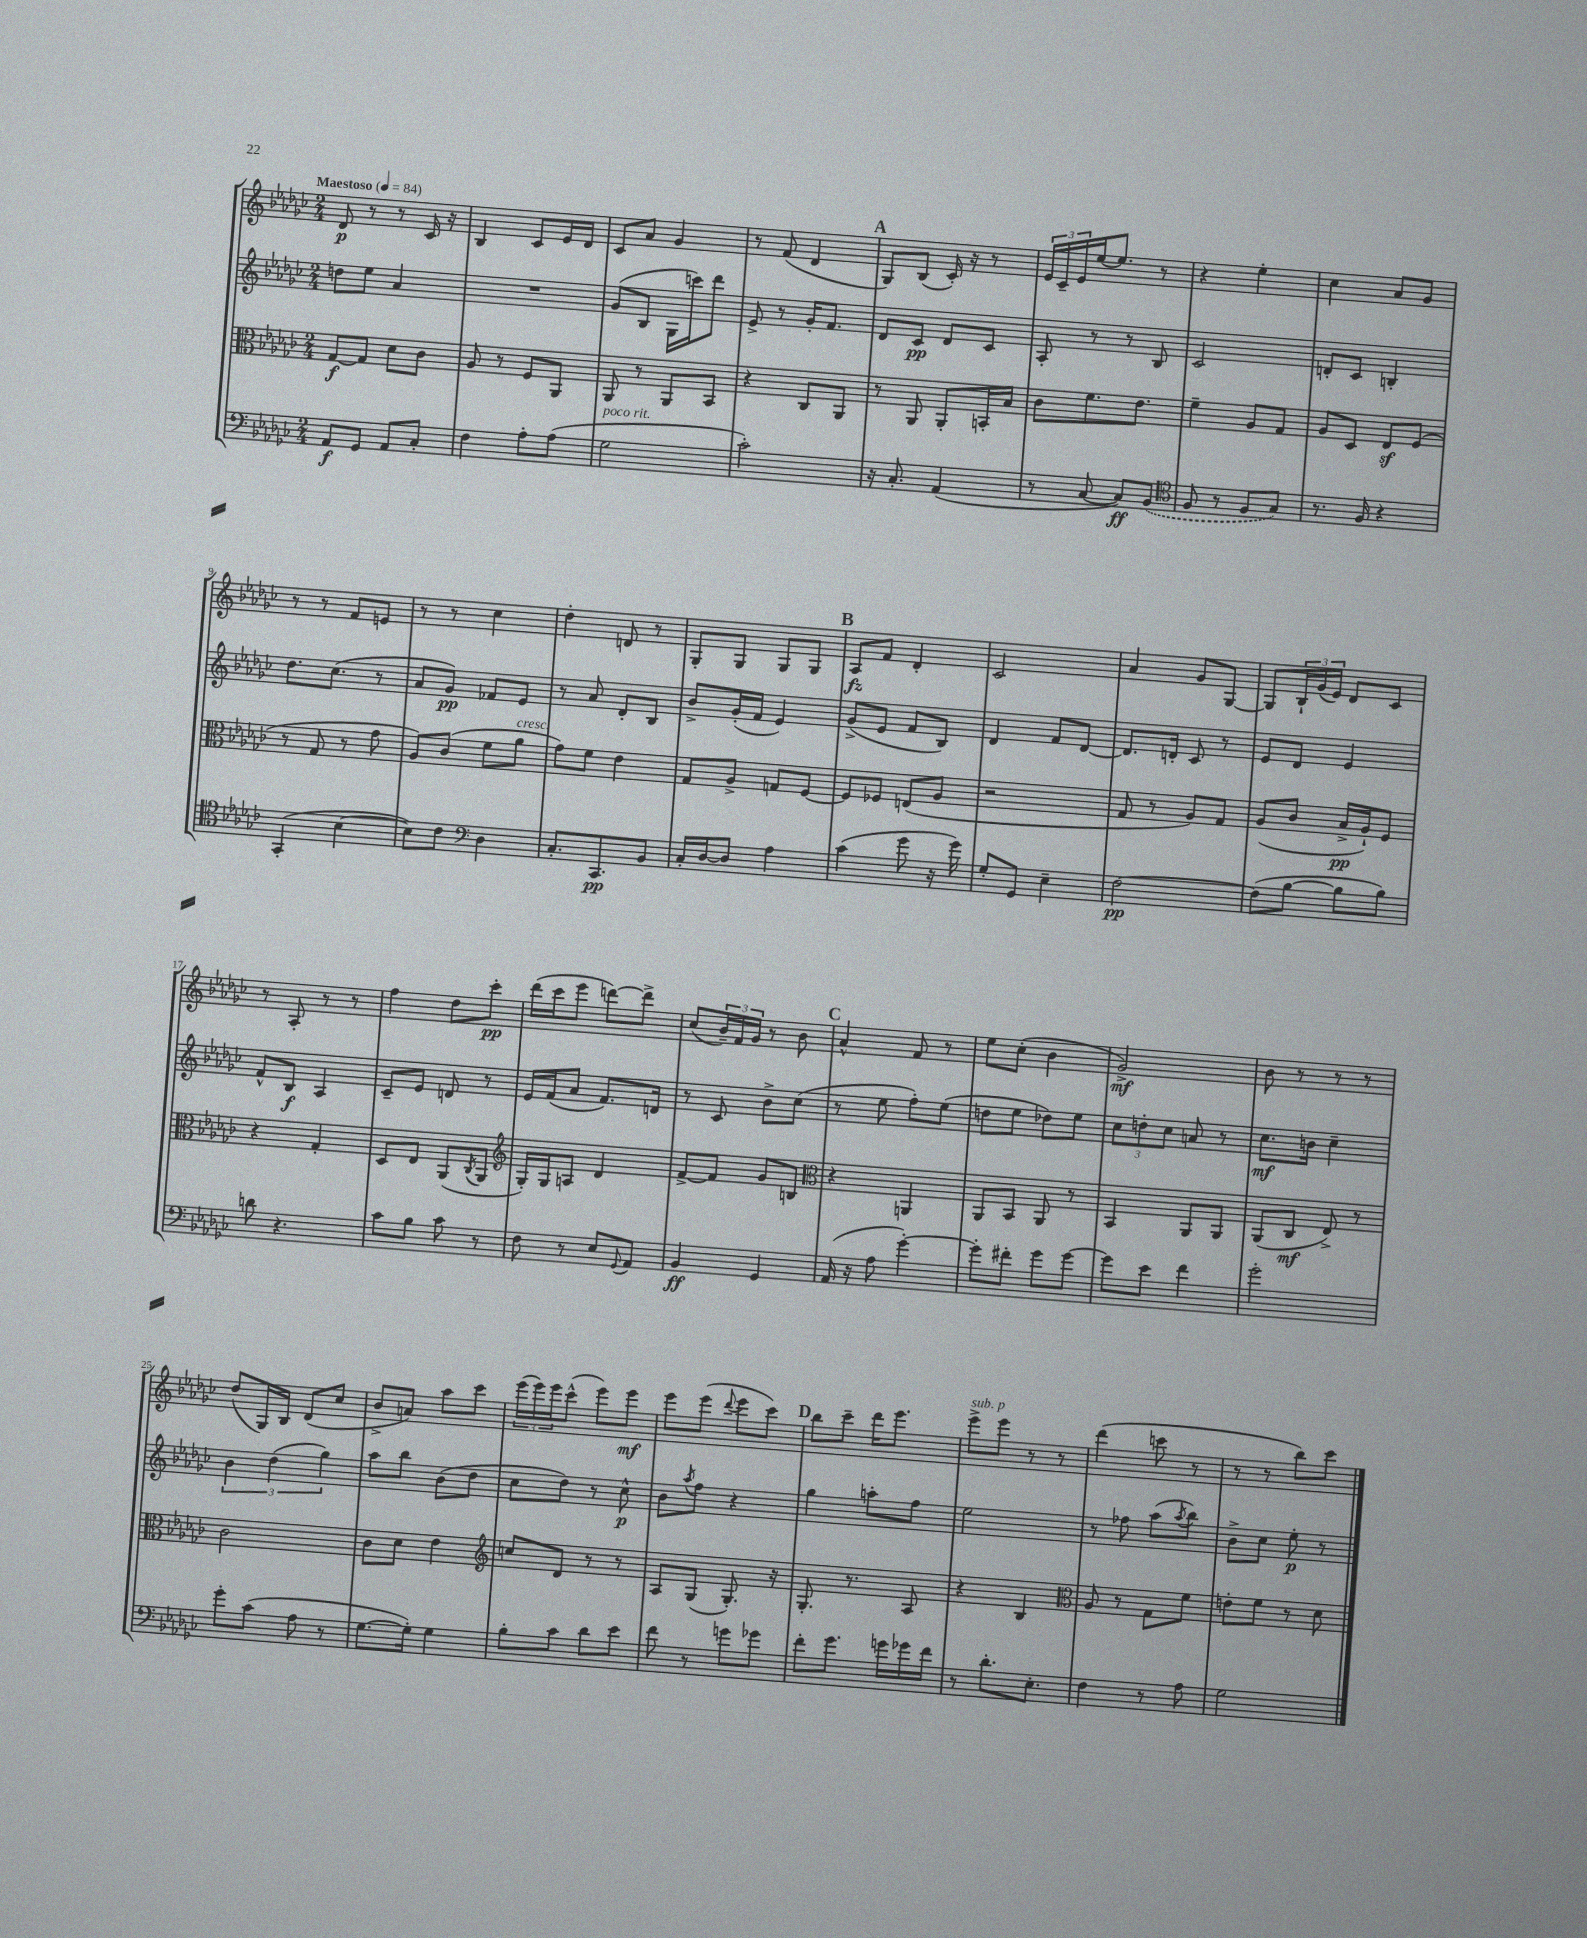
<<
\new StaffGroup <<
\new Staff = "s0" {
    \clef treble \key ges \major \numericTimeSignature \time 2/4 \tempo "Maestoso" 4 = 84
    des'8\p r8 r8 ces'16 r16 |
    bes4 ces'8 ees'16 des'16 |
    ces'8 aes'8 ges'4 |
    r8 f'8( des'4 |
    \mark \markup { \bold "A" } ges8) bes8( ces'16-.) r16 r8 |
    \tuplet 3/2 { ees'16 ces'16-- ees'16 } ees''16~ ees''8. r8 |
    r4 ees''4-. |
    ces''4 aes'8 ges'8 |
    r8 r8 f'8 e'8 |
    r8 r8 ces''4 |
    des''4-. d'8 r8 |
    ges8-. ges8 ges8 ges8 |
    \mark \markup { \bold "B" } aes8\fz f'8 des'4-. |
    ces'2 |
    aes'4 ges'8 ges8~ |
    ges8 \tuplet 3/2 { bes16-! ges'16( ees'16) } des'8 ces'8 |
    r8 aes8-. r8 r8 |
    f''4 des''8 ces'''8-.\pp |
    des'''16( ces'''16 ees'''8 d'''8~) d'''8-> |
    ces''8( \tuplet 3/2 { bes'16--) f'16 ges'16 } r8 bes'8 |
    \mark \markup { \bold "C" } aes'4-^ f'8 r8 |
    ees''8 ces''8-.( bes'4 |
    ges'2->\mf) |
    bes'8 r8 r8 r8 |
    des''8( ges16) bes16 des'8( ces''8 |
    bes'8-> a'8) aes''8 ces'''8 |
    \tuplet 3/2 { ees'''16( ees'''16) ees'''16 } ces'''8-^( ees'''8) ees'''8\mf |
    ees'''8 ees'''8( \appoggiatura { des'''8 } ees'''8 ces'''8) |
    \mark \markup { \bold "D" } bes''8 ces'''8-- des'''16 ees'''8. |
    ees'''8->^\markup { \italic "sub. p" } ees'''8 r8 r8 |
    des'''4( c'''8 r8 |
    r8 r8 bes''8) ces'''8 \bar "|." |
}
\new Staff = "s1" {
    \clef treble \key ges \major \numericTimeSignature \time 2/4
    d''8 ees''8 aes'4 |
    R2 |
    ges'8( bes8 ges16 c'''16) des'''8 |
    ees'8-> r8 ges'16-. f'8. |
    \mark \markup { \bold "A" } des'8 ces'8\pp des'8 ces'8 |
    aes8-. r8 r8 bes8 |
    ces'2 |
    d'8-. ces'8 b4-. |
    des''8. ces''8.( r8 |
    aes'8 ges'8\pp) fes'8 ees'8 |
    r8 aes'8 des'8-. bes8 |
    bes'8-> ges'16-.( f'16 ees'4) |
    \mark \markup { \bold "B" } ges'8->( ees'8 f'8 bes8) |
    des'4 f'8 des'8~ |
    des'8. d'16-. ces'8 r8 |
    ees'8 des'8 ees'4 |
    f'8-^ bes8\f aes4 |
    ces'8-- ees'8 d'8 r8 |
    ees'16 f'16( aes'8 f'8.) d'16 |
    r8 ces'8 bes'8-> ces''8( |
    \mark \markup { \bold "C" } r8 ees''8 f''8-.) ees''8( |
    d''8 ees''8 des''8) ees''8 |
    \tuplet 3/2 { ces''8 d''8-. ces''8 } a'8 r8 |
    ces''8.\mf b'16 ces''4-- |
    \tuplet 3/2 { bes'4 des''4( ges''4) } |
    aes''8 bes''8 bes'8( des''8 |
    ces''8 des''8) r8 ces''8-^\p |
    bes'8 \acciaccatura { aes''8 } f''8 r4 |
    \mark \markup { \bold "D" } ges''4 a''8-. f''8 |
    ees''2 |
    r8 fes''8 aes''8( \acciaccatura { aes''8 } bes''8) |
    bes'8-> ces''8 ees''8-.\p r8 \bar "|." |
}
\new Staff = "s2" {
    \clef alto \key ges \major \numericTimeSignature \time 2/4
    ges8~\f ges8 des'8 ces'8 |
    aes8 r8 f8 aes,8 |
    aes,8 r8 aes,8 bes,8 |
    r4 ces8 aes,8 |
    \mark \markup { \bold "A" } r8 aes,8 aes,8-. b,16-. bes16 |
    ces'8 f'8. ees'8. |
    f'4-- aes8 ges8 |
    aes8 des8 ees8\sf f8( |
    r8 ges8 r8 ges'8 |
    aes8) ces'8( f'8 aes'8^\markup { \italic "cresc." } |
    ges'8) f'8 ees'4 |
    ges8 aes8-> g8 f8~ |
    \mark \markup { \bold "B" } f8 fes8 e8( aes8 |
    r2 |
    ges8 r8 aes8) ges8 |
    aes8( ces'8 bes16->\pp aes16-!) f8 |
    r4 ges4-. |
    des8 ees8 aes,8( \acciaccatura { ces8 } aes,8 |
    \clef treble ges16-.) ges16 a8 des'4 |
    f'8~-> f'8 ges'8 b8 |
    \mark \markup { \bold "C" } \clef alto r4 a,4 |
    aes,8 bes,8 aes,8 r8 |
    bes,4 aes,8 aes,8 |
    aes,8( ces8\mf ees8->) r8 |
    ces'2 |
    ces'8 des'8 ees'4 |
    \clef treble c''8 des'8 r8 r8 |
    aes8 ges8( ges8.-.) r16 |
    \mark \markup { \bold "D" } ges8.-. r8. aes8 |
    r4 bes4 |
    \clef alto aes8 r8 ges8 f'8 |
    e'8-. f'8 r8 des'8 \bar "|." |
}
\new Staff = "s3" {
    \clef bass \key ges \major \numericTimeSignature \time 2/4
    aes,8\f ges,8 aes,8 ces8-. |
    f4 aes8-. aes8( |
    ges2^\markup { \italic "poco rit." } |
    ces'2-.) |
    \mark \markup { \bold "A" } r16 ces8.-. aes,4( |
    r8 ces8~ ces8\ff) \once \slurDashed bes,8( |
    \clef tenor f8 r8 f8 ges8) |
    r8. f16 r4 |
    ges,4-.( bes4~ |
    bes8) ces'8 \clef bass des4 |
    ces8.-. ces,8.\pp bes,8 |
    ces16-. des16~ des8 aes4 |
    \mark \markup { \bold "B" } ces'4( ges'8 r16 ges'16) |
    ges8-. ges,8 ees4-- |
    f2~\pp |
    f8( bes8~ bes8 bes8) |
    d'8 r4. |
    ces'8 bes8 ces'8 r8 |
    f8 r8 ees8 \appoggiatura { ges,8 } aes,8 |
    bes,4\ff ges,4 |
    \mark \markup { \bold "C" } aes,16( r16 aes8 ges'4~-.) |
    ges'8-. fis'8-. ges'8 ges'8~ |
    ges'8 ees'8 f'4 |
    ges'2-. |
    ges'8-. ces'8( aes8 r8 |
    ges8.~ ges16-.) ges4 |
    bes8-. ces'8 des'8 ees'8 |
    f'8 r8 g'8 ges'8 |
    \mark \markup { \bold "D" } f'8-. ges'8. g'16 ges'16 f'16 |
    r8 des'8.-. ees8.-. |
    f4 r8 aes8 |
    ges2 \bar "|." |
}
>>
>>
